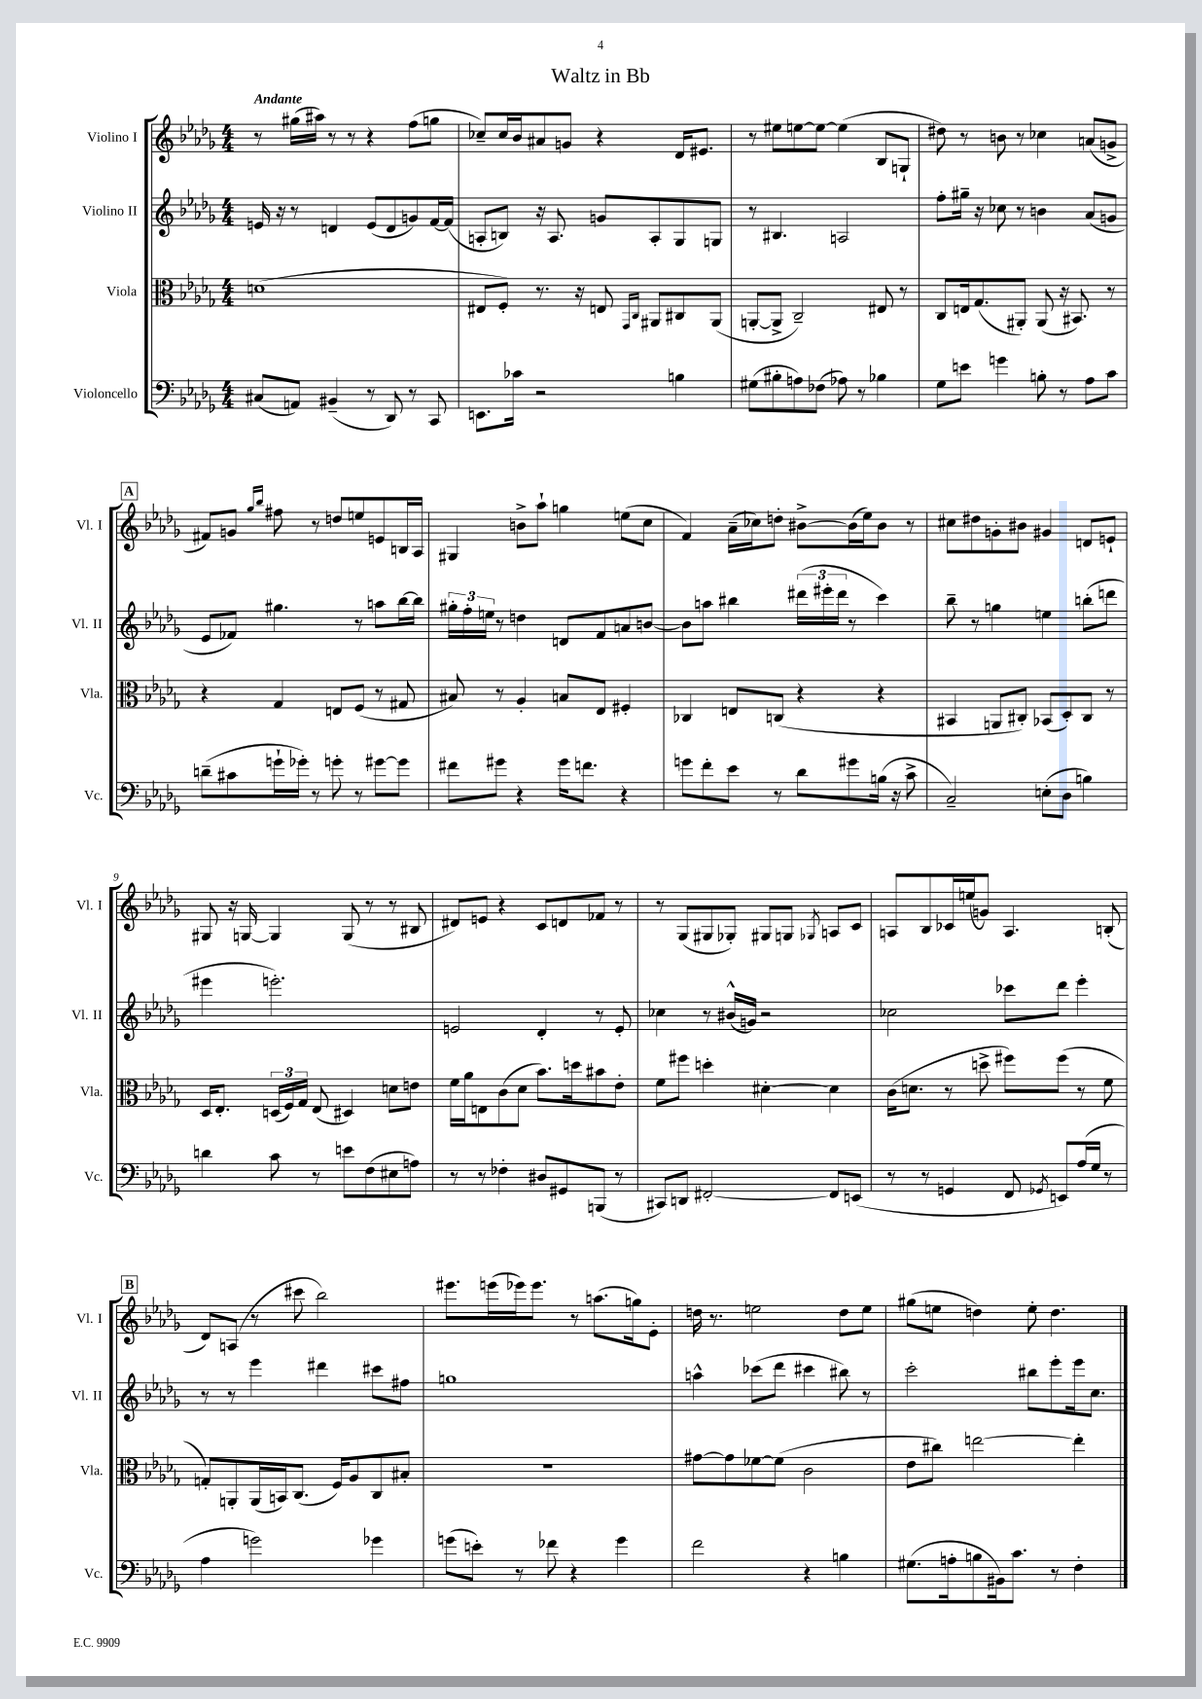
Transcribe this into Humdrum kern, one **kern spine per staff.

**kern	**kern	**kern	**kern
*staff4	*staff3	*staff2	*staff1
*clefF4	*clefC3	*clefG2	*clefG2
*k[b-e-a-d-g-]	*k[b-e-a-d-g-]	*k[b-e-a-d-g-]	*k[b-e-a-d-g-]
*M4/4	*M4/4	*M4/4	*M4/4
(8C#	(1d	16e	8r
.	.	16r	.
8AA)	.	8r	(16gg#
.	.	.	16aa#)
(4BB#~	.	4d	8r
.	.	.	8r
8r	.	(8e	4r
8DD-)	.	8d	.
8r	.	8g)	(8ff
8CC	.	[16f	8gg
.	.	(16f]	.
=	=	=	=
8.EE	8E#	8A'	8cc-~)
.	8F')	8B)	16cc-
16c-	.	.	16b-
2r	8.r	16r	8a#
.	.	8.A	.
.	.	.	8g
.	16r	.	.
.	8E	8g	4r
.	16qqGG-	.	.
.	16qqC	.	.
.	8AA#	8A'	.
4B	8C#	8G-	16d-
.	.	.	8.e#
.	(8AA#	8G	.
=	=	=	=
(8G#	[8AA'	8r	8r
8B#'	8AA^]	4.B#	8ee#
8A)	2C~)	.	[8ee
(8F-	.	.	8ee_
8A-)	.	2A	(4ee]
8r	.	.	.
4B-	8E#	.	8B-
.	8r	.	8G`
=	=	=	=
8G-	8C	8ff'	8dd#)
8e	16E	16gg#~	8r
.	(8.G-	16r	.
4g	.	8cc-	8b
.	8AA#')	8r	8r
8B'	(8AA#	4b	4cc-
8r	16r	.	.
.	8.BB#)	.	.
8A-	.	(8a-	(8a
8c	8r	8g	8g^
=	=	=	=
(8d~	4r	8e-	8f#)
8c#	.	8f-)	8g
.	.	.	16qqgg-
.	.	.	16qqbb-
16g`	4G-	4.gg#	8ff#
16g-')	.	.	.
8r	.	.	8r
8g'	8E	.	8dd
8r	(8F	8r	8ee
[8g#	8r	8aa	8e
8g#]	8G#	[16bb-	16B
.	.	16bb-]	16A-
=	=	=	=
8f#	8B#)	24gg#'	4G#
.	.	24ff'	.
.	.	24ee	.
8g#	8r	8r	.
4r	4A-'	4dd	8b^
.	.	.	8aa-`
16g#	8B	8d	4gg
8.f	.	.	.
.	8E-	8f	.
4r	4F#'	8a	(8ee
.	.	[8b	8cc
=	=	=	=
8g	4C-	8b]	4f)
8f'	.	8aa	.
8e-	8E	4bb#	(16a-~
.	.	.	16cc-)
8r	(8C	.	8dd'
8d-	4r	(24ddd#	[8b#^
.	.	24eee#'	.
.	.	24ddd#	.
8g#	.	8r	(16b#]
.	.	.	16ee-)
(16B	4r	4ccc)	8b#
16r	.	.	.
8c^	.	.	8r
=	=	=	=
2C~)	4BB#	8bb-~	8cc#
.	.	8r	8dd#
.	8AA	4gg	8g'
.	8C#')	.	8b#
(8E'	(8BB-	4ee	4g#
8D-	8D-')	.	.
4B)	8C#	(8bb'	8d
.	8r	8ddd	8e`
=	=	=	=
4d	16D-	4eee#	8G#
.	8.E-'	.	.
.	.	.	16r
.	.	.	[16G
8c	(24D	2.eee')	4G]
.	24F)	.	.
.	24G-	.	.
8r	(8E-	.	.
8e	4D#)	.	(8G
(8F	.	.	8r
8E#	8d	.	8r
8A)	8e	.	8B#
=	=	=	=
8r	16f	2e	8d#)
.	16a-	.	.
8r	8E	.	8e
4F-'	(8c	.	4r
.	8d-	.	.
8D#	8.b-)	4d-'	8c
8GG#	.	.	8d
.	16dd	.	.
(8BBB	8b#	8r	8f-
8r	8e-'	8e'	8r
=	=	=	=
8CC#)	8f	4cc-	8r
8DD	8ff#	.	(8G-
[2FF#'	4dd'	8r	8G#
.	.	(16b#^^	8G-')
.	.	16g)	.
.	[4d#'	2r	8G#
.	.	.	8G
.	.	.	8qG-
8FF#]	4d#]	.	8A
(8EE	.	.	8c
=	=	=	=
8r	(16c	2cc-	8A
.	8.d	.	.
8r	.	.	8B-
4GG	8r	.	16c-
.	.	.	(16ee
.	8dd^	.	8g)
8FF	8ff#)	8ccc-	4.A
8qGG-	.	.	.
8EE)	(8ff#	8ddd-	.
(16A-	8r	4eee-'	.
16G-	.	.	.
8r	8f	.	(8B'
=	=	=	=
4A-	8G')	8r	8d-)
.	8AA'	8r	(8A
2g)	(16AA	4eee-	8r
.	16BB)	.	.
.	(8.C	.	8ccc#
.	.	4ddd#	2bb-)
.	16F)	.	.
.	8A-	.	.
4g-	8C	8ccc#	.
.	8B#'	8ff#	.
=	=	=	=
(8g	1r	1gg	8.eee#
8e')	.	.	.
.	.	.	(16eee
8r	.	.	16eee-)
.	.	.	8.eee-
8f-	.	.	.
4r	.	.	8r
.	.	.	(8.aa
4g	.	.	.
.	.	.	16gg)
.	.	.	8e-'
=	=	=	=
2f	[8g#	4aa^^	16dd
.	.	.	8.r
.	8g#]	.	.
.	[8f-	(8ccc-	2ee
.	(8f-]	8ddd-	.
4r	2c	4ccc#	.
4B	.	8bb#)	8dd
.	.	8r	8ee
=	=	=	=
(8.G#	8e-	2ccc'	(8gg#
.	8cc#)	.	8ee
16A'	.	.	.
8B	[2ee	.	4dd)
16BB#)	.	.	.
8.c	.	.	.
.	.	8bb#	8ee'
8r	.	8eee-'	4.dd
4F'	4ee']	16eee-	.
.	.	8.cc	.
==	==	==	==
*-	*-	*-	*-
